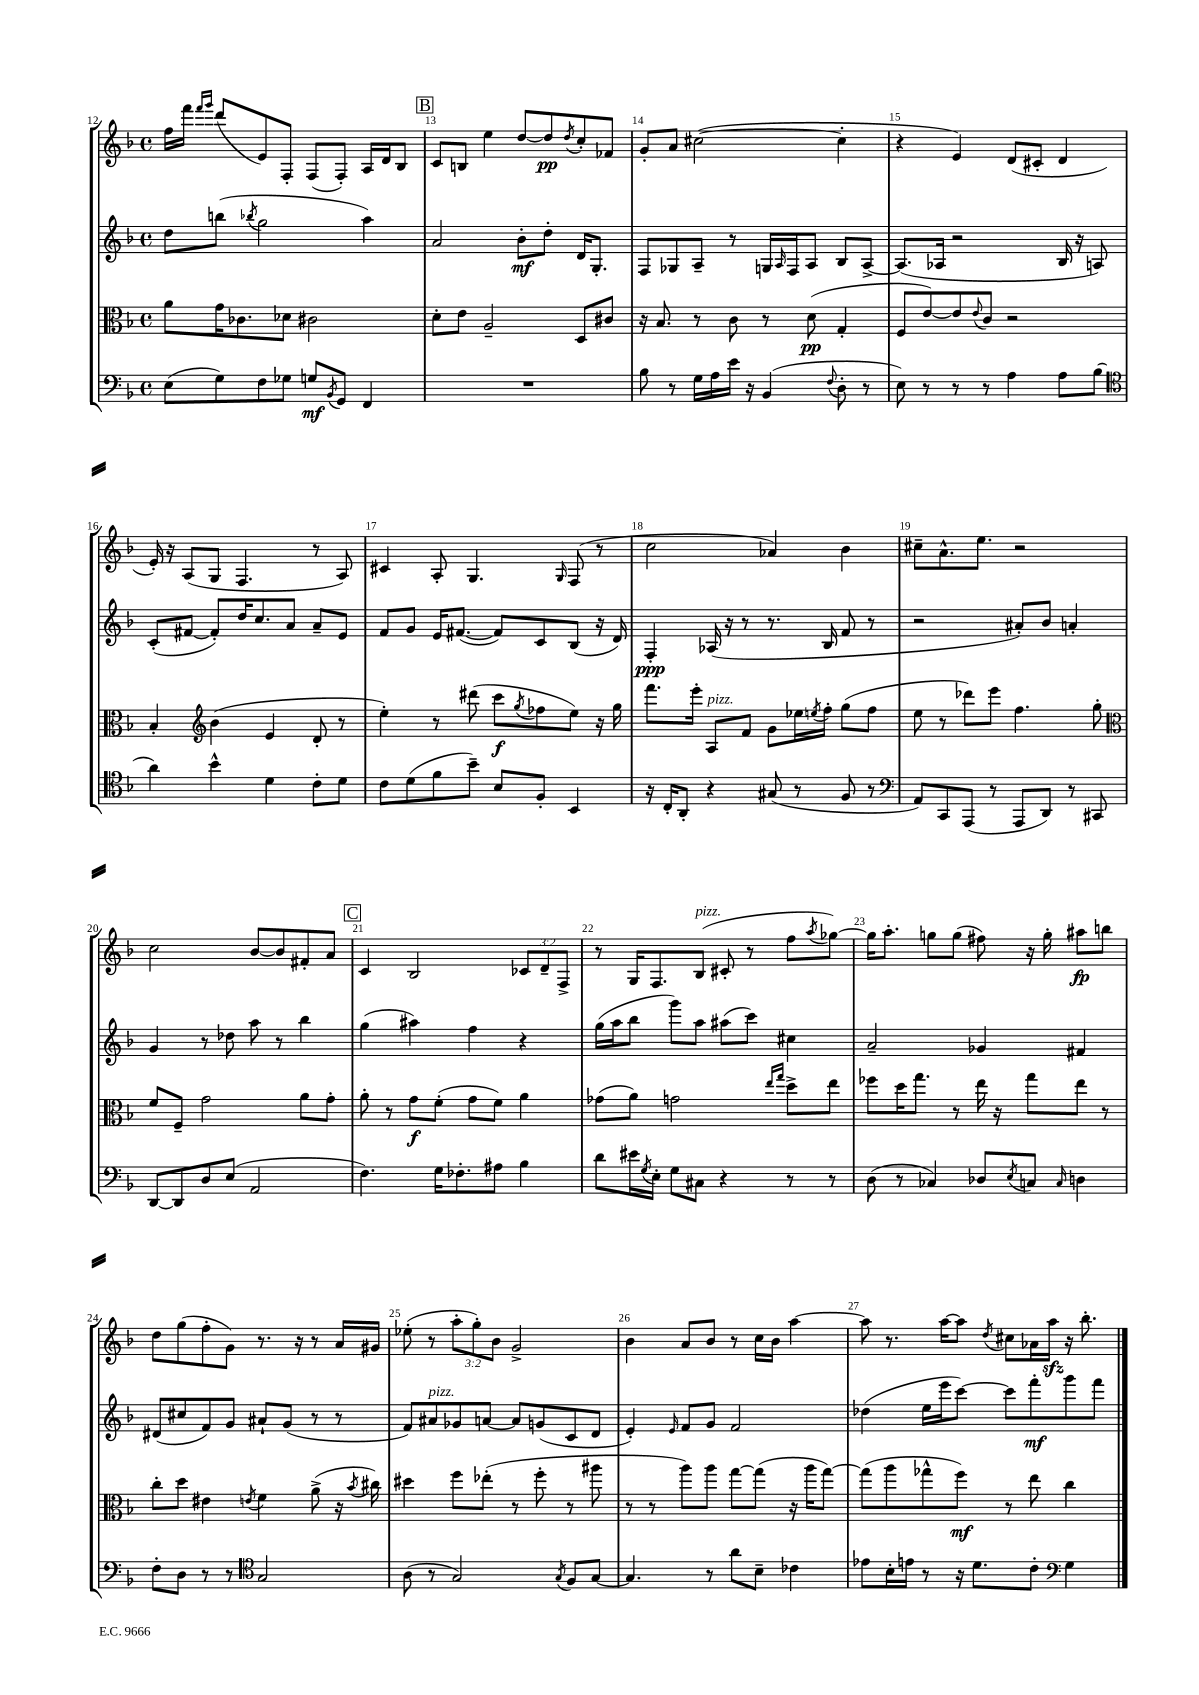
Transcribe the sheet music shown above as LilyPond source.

<<
\new StaffGroup <<
\new Staff = "s0" {
    \clef treble \key f \major \defaultTimeSignature \time 4/4 \override Staff.TupletNumber.text = #tuplet-number::calc-fraction-text
    f''16 f'''16 \grace { f'''16 g'''16 } d'''8( e'8) f8-. f8( f8-.) a16 d'16 bes8 |
    \mark \markup { \box "B" } c'8 b8 e''4 d''8~ d''8\pp \acciaccatura { d''8 } c''8-. fes'8 |
    g'8-. a'8 cis''2~( cis''4-. |
    r4 e'4) d'8( cis'8-. d'4 |
    e'16-.) r16 a8( g8 f4. r8 a8) |
    cis'4 a8-. g4. \grace { g16 } f8( r8 |
    c''2 aes'4) bes'4 |
    cis''8-- a'8.-^ e''8. r2 |
    c''2 bes'8~ bes'8 fis'8-. a'8 |
    \mark \markup { \box "C" } c'4 bes2 \tuplet 3/2 { ces'8 d'8-- f8-> } |
    r8 g16 f8. bes8^\markup { \italic "pizz." }( cis'8-. r8 f''8 \acciaccatura { a''8 } ges''8~) |
    ges''16 a''8.-. g''8 g''8( fis''8) r16 g''16-. ais''8\fp b''8 |
    d''8 g''8( f''8-. g'8) r8. r16 r8 a'16 gis'16 |
    ees''8-.( r8 \tuplet 3/2 { a''8-. g''8-.) bes'8 } g'2-> |
    bes'4 a'8 bes'8 r8 c''16 bes'16 a''4~ |
    a''8 r8. a''16~ a''8 \acciaccatura { d''8 } cis''8 aes'16 a''16\sfz r16 bes''8.-. \bar "|." |
}
\new Staff = "s1" {
    \clef treble \key f \major \defaultTimeSignature \time 4/4
    d''8 b''8( \acciaccatura { bes''8 } g''2 a''4) |
    \mark \markup { \box "B" } a'2 bes'8-.\mf d''8-. d'16 g8.-. |
    f8 ges8 a8-- r8 g16 \grace { a16 } f16 a8 bes8 a8~-> |
    a8.( aes16 r2 bes16 r16 a8) |
    c'8-.( fis'8~ fis'8-.) d''16 c''8. a'8 a'8-- e'8 |
    f'8 g'8 e'16 fis'8.~( fis'8) c'8 bes8( r16 d'16) |
    f4-.\ppp aes16( r16 r8 r8. bes16 f'8 r8 |
    r2 ais'8-.) bes'8 a'4-. |
    g'4 r8 des''8 a''8 r8 bes''4 |
    \mark \markup { \box "C" } g''4( ais''4) f''4 r4 |
    g''16( a''16 bes''8 g'''8) a''8 ais''8( c'''8) cis''4 |
    a'2-- ges'4 fis'4 |
    dis'8( cis''8 f'8) g'8 ais'8-! g'8( r8 r8 |
    f'8) ais'8^\markup { \italic "pizz." } ges'8 a'8~ a'8 g'8( c'8 d'8 |
    e'4-.) \grace { e'16 } f'8 g'8 f'2 |
    des''4( e''16 e'''16 c'''8~) c'''8 f'''8-.\mf g'''8 f'''8 \bar "|." |
}
\new Staff = "s2" {
    \clef alto \key f \major \defaultTimeSignature \time 4/4
    a'8 g'16 ces'8. des'8 cis'2 |
    \mark \markup { \box "B" } d'8-. e'8 a2-- d8 cis'8 |
    r16 bes8. r8 c'8 r8 d'8\pp( g4-. |
    f8 e'8~) e'8 \appoggiatura { e'8 } c'8 r2 |
    bes4-. \clef treble bes'4( e'4 d'8-. r8 |
    e''4-.) r8 dis'''8( c'''8\f \acciaccatura { g''8 } fes''8 e''8) r16 g''16 |
    f'''8. e'''16-. a8^\markup { \italic "pizz." } f'8 g'8 ees''16 \acciaccatura { e''8 } f''16-. g''8( f''8 |
    e''8 r8 des'''8) e'''8 f''4. g''8-. |
    \clef alto f'8 f8-- g'2 a'8 g'8-. |
    \mark \markup { \box "C" } a'8-. r8 g'8\f f'8-.( g'8 f'8) a'4 |
    ges'8( a'8) g'2 \grace { e''16 g''16 } d''8-> e''8 |
    fes''8 d''16 g''8. r8 e''16 r16 g''8 e''8 r8 |
    c''8-. d''8 eis'4 \acciaccatura { e'8 } f'4 a'8->( r16 \acciaccatura { bes'8 } cis''16) |
    dis''4 f''8 ees''8-.( r8 f''8-. r8 ais''8 |
    r8 r8 a''8) a''8 g''8~ g''8( r16 a''16 g''8~) |
    g''8( a''8 ges''8-^ f''8\mf) r8 e''8 c''4 \bar "|." |
}
\new Staff = "s3" {
    \clef bass \key f \major \defaultTimeSignature \time 4/4
    e8( g8) f8 ges8 g8\mf \acciaccatura { bes,8 } g,8 f,4 |
    \mark \markup { \box "B" } R1 |
    bes8 r8 g16 a16 e'16 r16 bes,4( \appoggiatura { f8 } d8-. r8 |
    e8) r8 r8 r8 a4 a8 bes8( |
    \clef tenor a'4) bes'4-^ d'4 c'8-. d'8 |
    c'8 d'8( f'8 bes'8--) bes8 f8-. bes,4 |
    r16 c16-. a,8-. r4 gis8( r8 f8 r8 |
    \clef bass a,8) c,8 a,,8( r8 a,,8 d,8) r8 cis,8 |
    d,8~ d,8 d8 e8( a,2 |
    \mark \markup { \box "C" } f4.) g16 fes8.-. ais8 bes4 |
    d'8 eis'16 \acciaccatura { g8 } e16-. g8 cis8 r4 r8 r8 |
    d8( r8 ces4) des8 \acciaccatura { e8 } c8 \grace { c16 } d4 |
    f8-. d8 r8 r8 \clef tenor g2 |
    a8( r8 g2) \acciaccatura { g8 } f8 g8~ |
    g4. r8 a'8 bes8-- ces'4 |
    ees'8 bes16-. e'16 r8 r16 d'8. c'8-. \clef bass g4 \bar "|." |
}
>>
>>
\layout { \context { \Score currentBarNumber = #12 \override BarNumber.break-visibility = ##(#f #t #t) barNumberVisibility = #all-bar-numbers-visible } }
